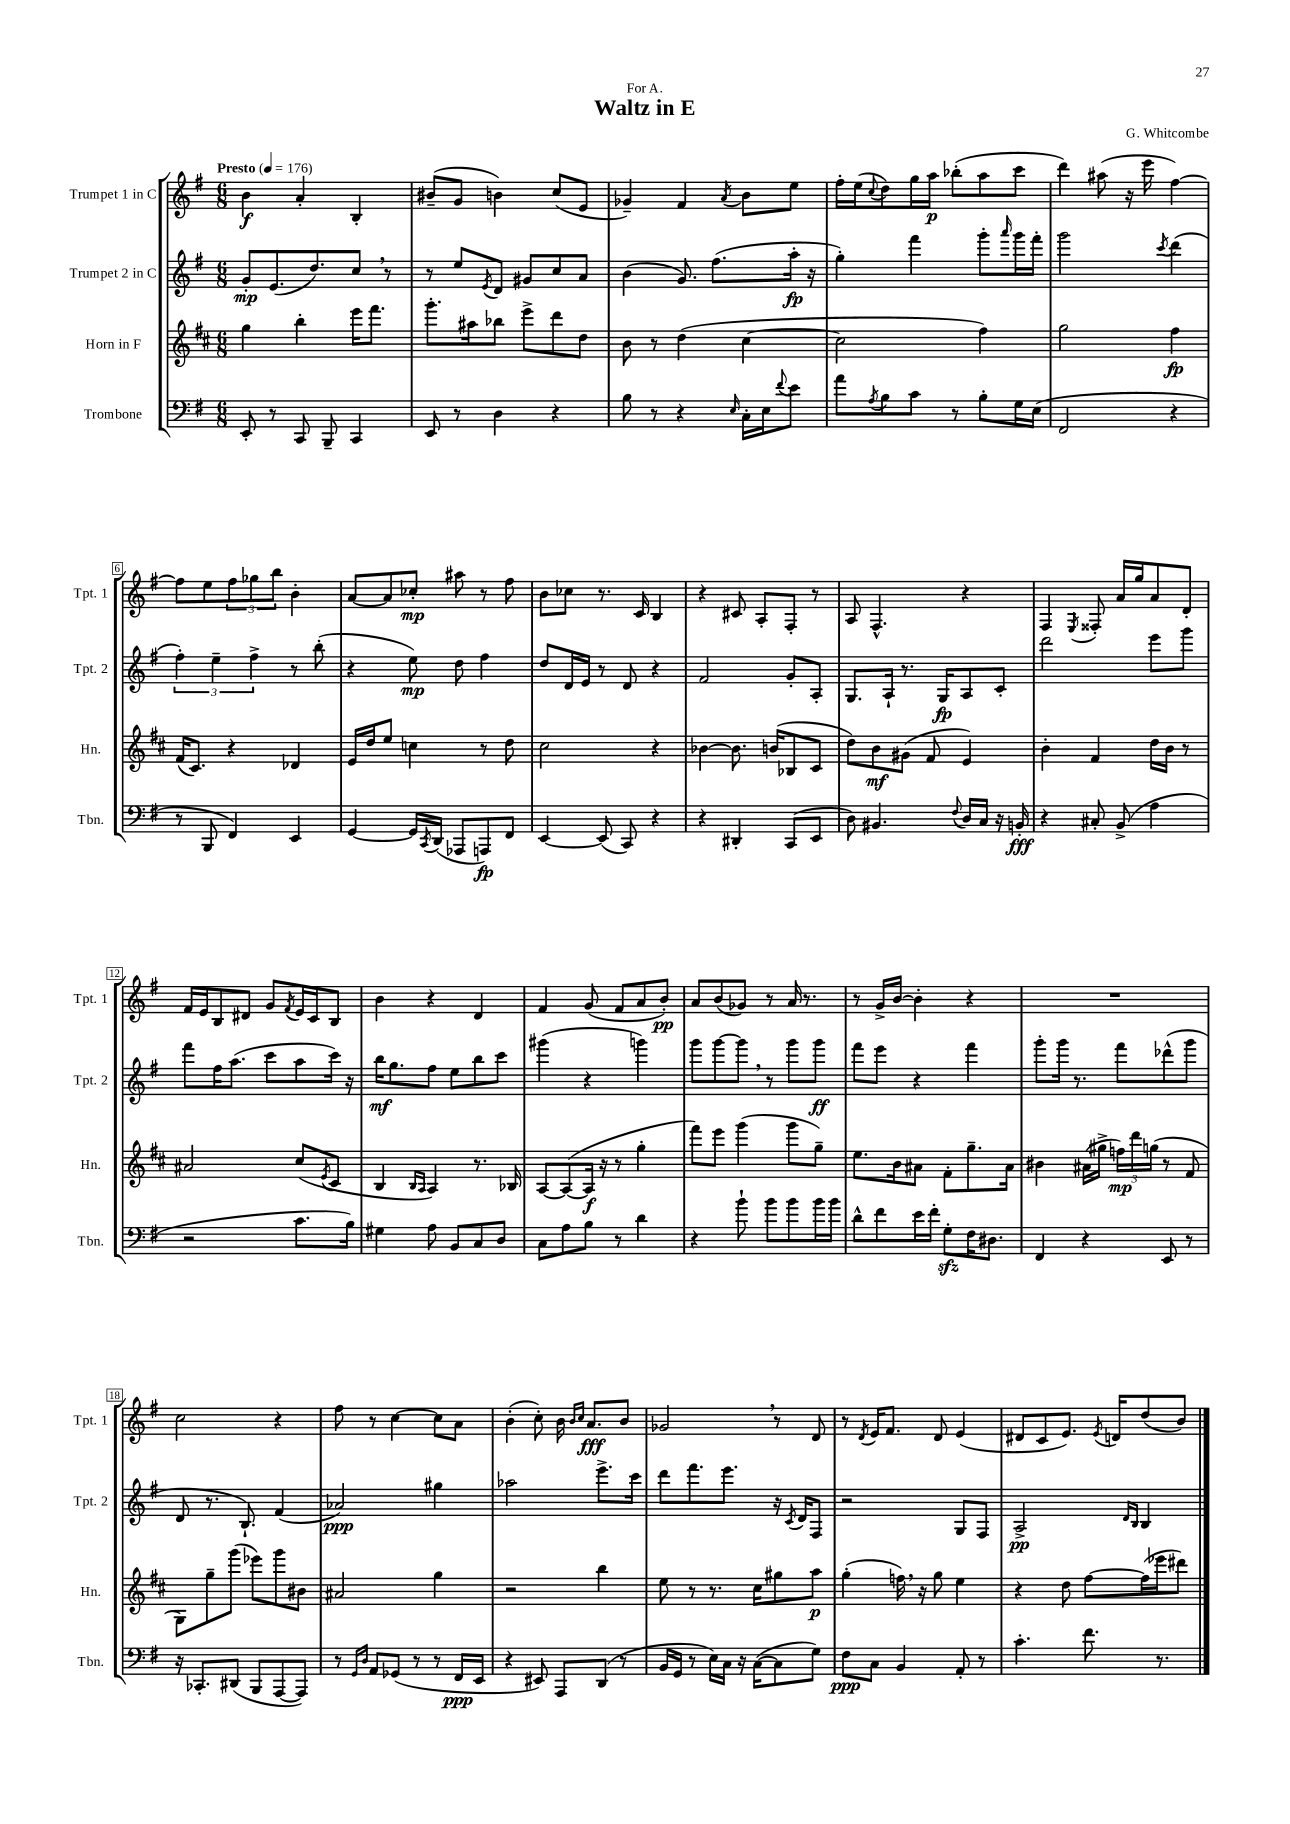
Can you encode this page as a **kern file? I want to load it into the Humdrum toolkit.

**kern	**kern	**kern	**kern
*staff4	*staff3	*staff2	*staff1
*clefF4	*clefG2	*clefG2	*clefG2
*k[f#]	*k[f#c#]	*k[f#]	*k[f#]
*M6/8	*M6/8	*M6/8	*M6/8
*MM176	*MM176	*MM176	*MM176
8EE'/	4gg\	8g'/L	4b\
8r	.	(8.e/	.
8CC/	4bb'\	.	4a'/
.	.	8.dd/)	.
8BBB~/	.	.	.
4CC/	16eee\LK	8cc/J	4B'/
.	8.fff#\J	.	.
.	.	8r	.
=	=	=	=
8EE/	8.ggg'\L	8r	(8b#~/L
8r	.	8ee/L	8g/J
.	16aa#\k	.	.
.	.	8qe/	.
4D\	8bb-\J	8d/J	4b\)
.	8eee^\L	8g#/L	.
4r	8ddd\	8cc/	(8cc/L
.	8dd\J	8a/J	8e/J
=	=	=	=
8B\	8b\	(4b\	4g-~/)
8r	8r	.	.
4r	(4dd\	8.g/)	4f#/
.	.	(8.ff#\L	.
16qqE/	.	.	8qa/
16C'\LL	[4cc#\	.	8b\L
16E\J	.	.	.
8qqf#/	.	.	.
8e\J	.	16aa'\Jk	8ee\J
.	.	16r	.
=	=	=	=
8a\L	2cc#\]	4gg'\)	16ff#'\LL
.	.	.	(16ee\J
8qA/	.	.	8qqcc/
8B\	.	.	8dd\)
8c\J	.	4fff#\	16gg\L
.	.	.	16aa\JJ
8r	.	.	(8bb-'\L
8B'\L	4ff#\)	8ggg'\L	8aa\
.	.	16qqaaa/	.
16G\L	.	16ggg\L	8ccc\J
(16E\JJ	.	16fff#'\JJ	.
=	=	=	=
2FF#/	2gg\	2ggg\	4ddd\)
.	.	.	(8aa#\
.	.	.	16r
.	.	.	16eee\
.	.	8qccc/	.
4r	4ff#\	(4ddd\	[4ff#\)
=	=	=	=
8r	(16f#/LK	6ff#'\)	8ff#\]L
.	8.c#/J)	.	.
8BBB/	.	.	8ee\
.	.	6ee~\	.
4FF#/)	4r	.	12ff#\
.	.	6ff#^\	12gg-\
.	.	.	12bb\J
4EE/	4d-/	8r	4b'\
.	.	(8bb'\	.
=	=	=	=
[4GG/	16e/LL	4r	[8a/L
.	16dd/J	.	.
.	8ee/J	.	8a/]
16GG/]LL	4cc\	8ee\)	8cc-'/J
8qCC/	.	.	.
(16DD/JJ	.	.	.
8AAA-/L	.	8dd\	8aa#\
8AAA/)	8r	4ff#\	8r
8FF#/J	8dd\	.	8ff#\
=	=	=	=
[4EE/	2cc#\	8dd/L	8b\L
.	.	16d/L	8cc-\J
.	.	16e/JJ	.
(8EE/]	.	8r	8.r
8CC/)	.	8d/	.
.	.	.	16c/
4r	4r	4r	4B/
=	=	=	=
4r	[4b-\	2f#/	4r
4DD#'/	8.b-\]	.	8c#/
.	.	.	8A'/L
.	(16b/LK	.	.
(8CC/L	8B-/	8g'/L	8F#'/J
8EE/J	8c#/J	8A'/J	8r
=	=	=	=
8D\)	8dd\L)	8.G/L	8A/
4.BB#/	8b\	.	4.F#^^/
.	.	16A`/Jk	.
.	(8g#\J	8.r	.
.	8f#/	.	.
.	.	16G/LK	.
8qqF#/	.	.	.
16D/LL	4e/)	8A/	4r
16C/JJ	.	.	.
16r	.	8c'/J	.
16BB'/	.	.	.
=	=	=	=
4r	4b'\	2ddd\	4F#/
.	.	.	8qE/
8C#'/	4f#/	.	8F##'/
(8BB^/	.	.	16a/LL
.	.	.	16gg/J
4A\	16dd\LL	8eee\L	8a/
.	16b\JJ	.	.
.	8r	8ggg\J	8d'/J
=	=	=	=
2r	2a#/	8fff#\L	16f#/LL
.	.	.	16e/J
.	.	16ff#\K	8B/
.	.	(8.aa\J	.
.	.	.	8d#/J
.	.	8ccc\L	8g/L
.	.	.	8qf#/
8.c\L	(8cc#/L	8aa\	16e/L
.	.	.	16c/J
.	8qe/	.	.
.	8c#/J	16ccc\Jk)	8B/J
16B\Jk)	.	16r	.
=	=	=	=
4G#\	4B/	16bb\LK	4b\
.	.	8.gg\	.
.	16qqB/LL	.	.
.	16qqA/JJ	.	.
8A\	4A/)	8ff#\J	4r
8BB/L	.	8ee\L	.
8C/	8.r	8bb\	4d/
8D/J	.	8ccc\J	.
.	16B-/	.	.
=	=	=	=
8C\L	[8A/L	(4ggg#\	4f#/
8A\	(8A/_	.	.
8B\J	16A/]Jk	4r	(8g/
.	16r	.	.
8r	8r	.	8f#/L
4d\	4gg'\	4ggg\)	8a/
.	.	.	8b'/J)
=	=	=	=
4r	8fff#\L)	8ggg\L	8a/L
.	8eee\J	[8ggg\	(8b/
8b`\	(4ggg\	8ggg\]J	8g-/J)
8b\L	.	8r	8r
8b\	8ggg\L	8ggg\L	16a/
.	.	.	8.r
16b\L	8gg~\J)	8ggg\J	.
16b\JJ	.	.	.
=	=	=	=
8d^^\L	8.ee\L	8fff#\L	8r
8f#\	.	8eee\J	16g^/LL
.	16b\k	.	[16b/JJ
16e\L	8a#\J	4r	4b'\]
16f#'\JJ	.	.	.
8G'\L	8f#'\L	.	.
16F#\K	8.gg~\	4fff#\	4r
8.D#\J	.	.	.
.	16a#\Jk	.	.
=	=	=	=
4FF#/	4b#\	8ggg'\L	2.r
.	.	16ggg\Jk	.
.	.	8.r	.
4r	(16a#\LL	.	.
.	16gg#^\JJ	.	.
.	24ff\LL)	8fff#\L	.
.	24ddd\	.	.
.	(24gg\JJ	.	.
8EE/	8r	(8ddd-^^\	.
8r	8f#/	8ggg\J	.
=	=	=	=
16r	8G\L)	8d/	2cc\
8.CC-'/L	.	.	.
.	8gg~\	8.r	.
(8DD#/J	(8ggg\J	.	.
.	.	8.B`/)	.
8BBB/L	8eee-\L)	.	.
[8AAA/	8ggg\	(4f#/	4r
8AAA/]J)	8b#\J	.	.
=	=	=	=
8r	2a#/	2a-/)	8ff#\
16qqGG/LL	.	.	.
16qqD/JJ	.	.	.
8AA/L	.	.	8r
(8GG-/J	.	.	[4cc\
8r	.	.	.
8r	4gg\	4gg#\	8cc\]L
16FF#/LL	.	.	8a\J
16EE/JJ	.	.	.
=	=	=	=
4r	2r	2aa-\	(4b'\
8EE#/)	.	.	8cc'\)
8AAA/L	.	.	16b\
.	.	.	16qqb/LL
.	.	.	16qqcc/JJ
.	.	.	8.a/L
(8DD/J	4bb\	8.eee^\L	.
8r	.	.	8b/J
.	.	16ccc\Jk	.
=	=	=	=
16BB/LL	8ee\	8ddd\L	2g-/
16GG/JJ	.	.	.
8r	8r	8.fff#\	.
16E\LL)	8.r	.	.
16C\JJ	.	8.eee\J	.
16r	.	.	.
([16C\LK	16cc#\LK	.	.
8C\]	8gg#\	16r	8r
.	.	8qc/	.
.	.	16d/LK	.
8G\J)	8aa\J	8F#/J	8d/
=	=	=	=
8F#\L	(4gg'\	2r	8r
.	.	.	8qd/
8C\J	.	.	16e/LK
.	.	.	8.f#/J
4BB/	16ff\)	.	.
.	16r	.	.
.	8gg\	.	8d/
8AA'/	4ee\	8G/L	(4e/
8r	.	8F#/J	.
=	=	=	=
4.c'\	4r	2A^/	8d#/L
.	.	.	8c/
.	8dd\	.	8.e/J)
8.f#\	[8ff#\L	.	.
.	.	.	8qe/
.	.	.	16d/LK
.	.	16qqd/LL	.
.	.	16qqB/JJ	.
.	(16ff#\]L	4B/	(8dd/
8.r	16eee-\J	.	.
.	8ddd#\J)	.	8b/J)
==	==	==	==
*-	*-	*-	*-
